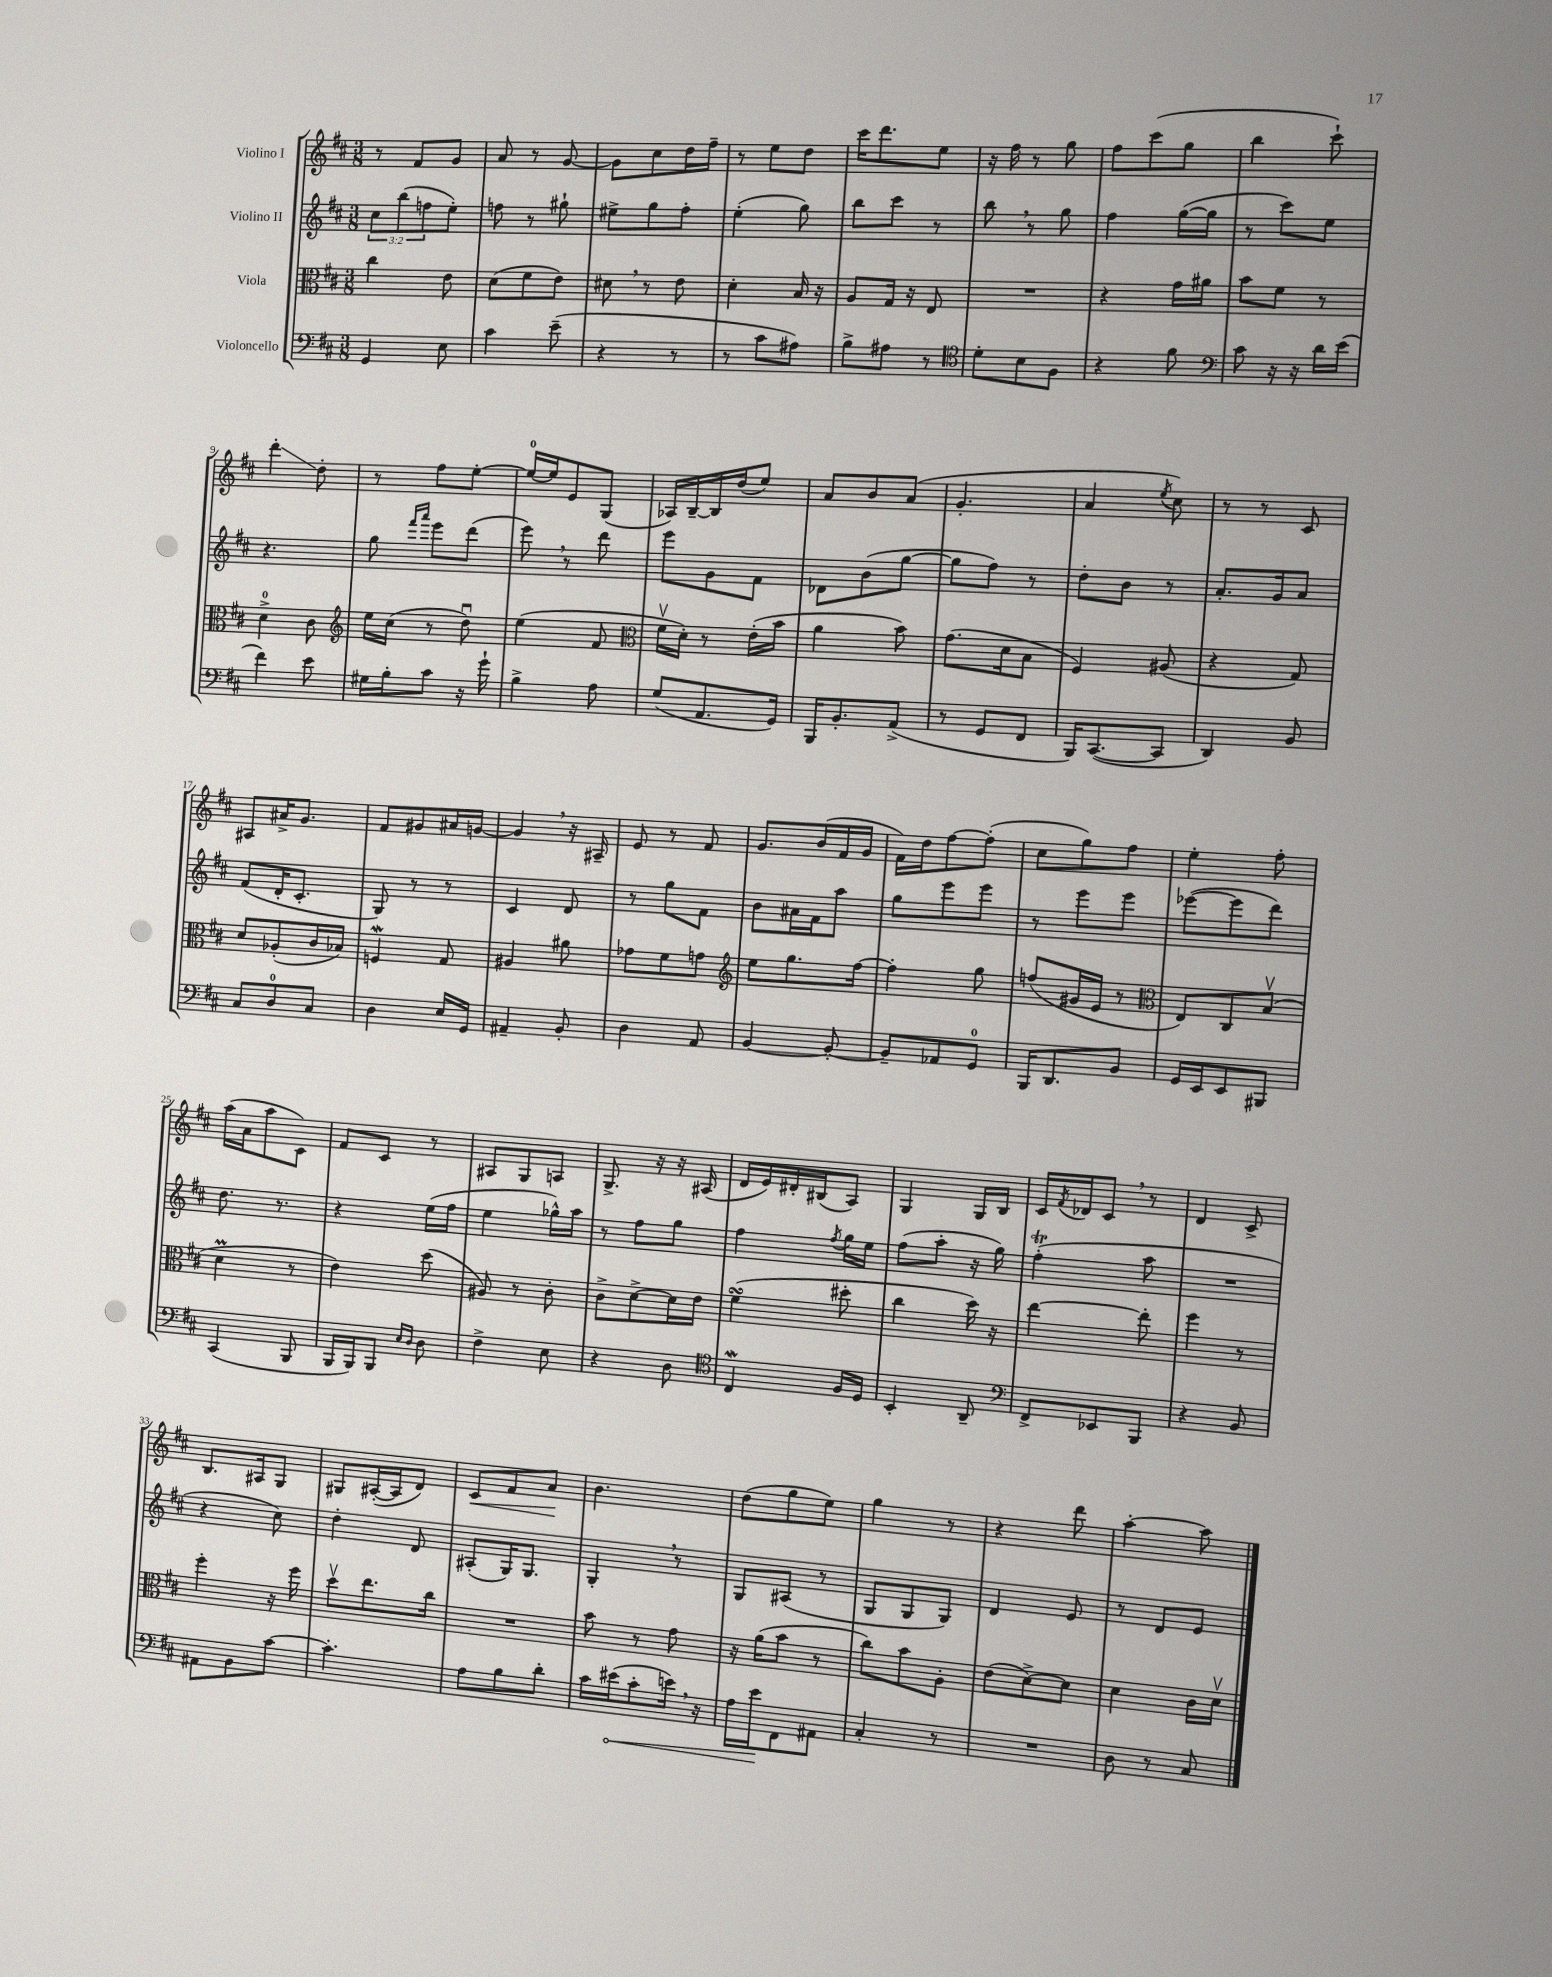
<<
\new StaffGroup <<
\new Staff = "s0" \with { instrumentName = "Violino I" } {
    \clef treble \key d \major \numericTimeSignature \time 3/8
    r8 fis'8 g'8 |
    a'8 r8 g'8~ |
    g'8 cis''8 d''16 fis''16-- |
    r8 e''8 d''8 |
    cis'''16 d'''8. e''8 |
    r16 fis''16 r8 g''8 |
    fis''8 cis'''8( g''8 |
    b''4 cis'''8-!) |
    d'''4-.\glissando d''8-. |
    r8 fis''8 e''8~-. |
    e''16-0~ e''16 e'8 g8( |
    aes16) b16~-- b16 d''16( e''8) |
    a'8 b'8 a'8( |
    g'4.-. |
    a'4 \acciaccatura { e''8 } cis''8) |
    r8 r8 cis'8 |
    ais8 ais'16-> g'8. |
    fis'8 gis'8 ais'16 g'16~ |
    g'4 \breathe r16 ais16-- |
    e'8 r8 fis'8 |
    g'8. b'16( fis'16 g'16 |
    fis'16) d''16 fis''8~ fis''8-.( |
    cis''8 g''8) fis''8 |
    e''4-. fis''8-. |
    a''16( a'16 a''8 cis'8) |
    fis'8 cis'8 r8 |
    ais8 g8 a8 |
    g8.-> r16 r16 ais16( |
    d'16 e'16) dis'16-. bis16( a8) |
    g4 g16 b16 |
    cis'16 \acciaccatura { fis'8 } des'16 cis'8 \breathe r8 |
    d'4 cis'8-> |
    b8. ais16 g8 |
    gis8 ais16~-.( ais16 d'8) |
    cis'8\< fis'8 a'8\! |
    b'4. |
    d''8( g''8 e''8) |
    g''4 r8 |
    r4 d'''8 |
    a''4~-. a''8 \bar "|." |
}
\new Staff = "s1" \with { instrumentName = "Violino II" } {
    \clef treble \key d \major \numericTimeSignature \time 3/8 \override Staff.TupletNumber.text = #tuplet-number::calc-fraction-text
    \tuplet 3/2 { cis''8 b''8( f''8 } e''8-.) |
    f''8 r8 gis''8-! |
    eis''8-> g''8 fis''8-. |
    e''4-.( g''8) |
    b''8 cis'''8 r8 |
    b''8 \breathe r8 g''8 |
    fis''4 g''16~( g''16 |
    r8 cis'''8) e''8 |
    r4. |
    g''8 \grace { fis'''16 a'''16 } e'''8 d'''8( |
    e'''8) \breathe r8 d'''8 |
    e'''8 g'8 fis'8 |
    des'8 b'8( g''8~ |
    g''8 fis''8) r8 |
    d''8-. b'8 r8 |
    a'8.-. g'16 a'8 |
    fis'8( d'16-. cis'8.-. |
    g8) r8 r8 |
    cis'4 d'8 |
    r8 g''8 fis'8 |
    b'8 ais'16 fis'16 a''8 |
    g''8 e'''8 e'''8 |
    r8 e'''8 e'''8 |
    ees'''8~( ees'''8 d'''8) |
    d''8. r8. |
    r4 e''16( fis''16 |
    e''4 ges''16-^) a''16 |
    r8 fis''8 g''8 |
    fis''4 \acciaccatura { fis''8 } g''16 e''16 |
    fis''8( a''8-. r16 g''16) |
    fis''4-.\trill( a''8 |
    R4. |
    r4 cis''8) |
    d''4-. d'8 |
    ais8-.( g16) g8. |
    g4-. \breathe r8 |
    g8 ais8( r8 |
    g8 g8 g8) |
    d'4 e'8 |
    r8 d'8 e'8 \bar "|." |
}
\new Staff = "s2" \with { instrumentName = "Viola" } {
    \clef alto \key d \major \numericTimeSignature \time 3/8
    cis''4 e'8 |
    d'8( fis'8 e'8) |
    dis'8 \breathe r8 e'8 |
    d'4-. b16 r16 |
    a8 g16 r16 e8 |
    R4. |
    r4 g'16 ais'16 |
    b'8 fis'8 r8 |
    d'4-0-> cis'8 |
    \clef treble e''16 cis''16( r8 d''8\downbow) |
    e''4( fis'8 |
    \clef alto fis'16\upbow d'16-.) r8 e'16-.( b'16 |
    a'4 b'8) |
    g'8.( d'16 b8 |
    fis4) ais8( |
    r4 g8) |
    d'8 aes8-.( cis'16 bes16) |
    f4\mordent g8 |
    ais4 ais'8 |
    ges'8 fis'8 g'8 |
    \clef treble e''8 g''8. fis''16~ |
    fis''4-. g''8 |
    f''8( gis'16 e'16 r8 |
    \clef alto e8) cis8 b8\upbow( |
    d'4\prall r8 |
    e'4) d''8( |
    ais8) r8 cis'8-. |
    cis'8-> d'8~-> d'16 e'16 |
    fis'4\turn( dis''8-. |
    cis''4 d''16) r16 |
    e''4~ e''8-. |
    fis''4 r8 |
    fis''4-. r16 fis''16 |
    d''8\upbow e''8. cis''16 |
    R4. |
    b'8 r8 g'8 |
    r16 a'16( b'8 r8 |
    cis''8) b'8 a8-. |
    e'8( d'8~->) d'8 |
    d'4 cis'16 d'16\upbow \bar "|." |
}
\new Staff = "s3" \with { instrumentName = "Violoncello" } {
    \clef bass \key d \major \numericTimeSignature \time 3/8
    g,4 e8 |
    cis'4 e'8--( |
    r4 r8 |
    r8 cis'8 ais8) |
    b8-> ais8 r8 |
    \clef tenor d'8-. b8 fis8 |
    r4 fis'8 |
    \clef bass cis'8 r16 r16 d'16 e'16( |
    fis'4) e'8 |
    gis16 b16-. cis'8 r16 g'16-! |
    b4-> a8 |
    g8( a,8. g,16) |
    b,,16 b,8.-. a,8->( |
    r8 g,8 fis,8 |
    b,,16) cis,8.~( cis,8 |
    d,4) b,8 |
    cis8 d8-0 cis8 |
    d4 e16 g,16 |
    ais,4-- b,8-. |
    d4 a,8 |
    b,4~ b,8~-. |
    b,8-- aes,8 g,8-0 |
    b,,16 d,8. b,8 |
    g,16 e,16 e,8 bis,,8 |
    cis,4( b,,8 |
    b,,16 b,,16) b,,8 \grace { e16 d16 } d8 |
    fis4-> e8 |
    r4 d8 |
    \clef tenor cis4\mordent fis16 d16 |
    b,4-. a,8-- |
    \clef bass fis,8-> ees,8 b,,8 |
    r4 b,8 |
    ais,8 b,8 cis'8~ |
    cis'4.-. |
    a8 b8 d'8-. |
    cis'16 \once \override Hairpin.circled-tip = ##t eis'16\<( cis'8-. e'16) \breathe r16 |
    a16 e'16\! fis,8 ais,8 |
    cis4-. r8 |
    R4. |
    d8 r8 cis8 \bar "|." |
}
>>
>>
